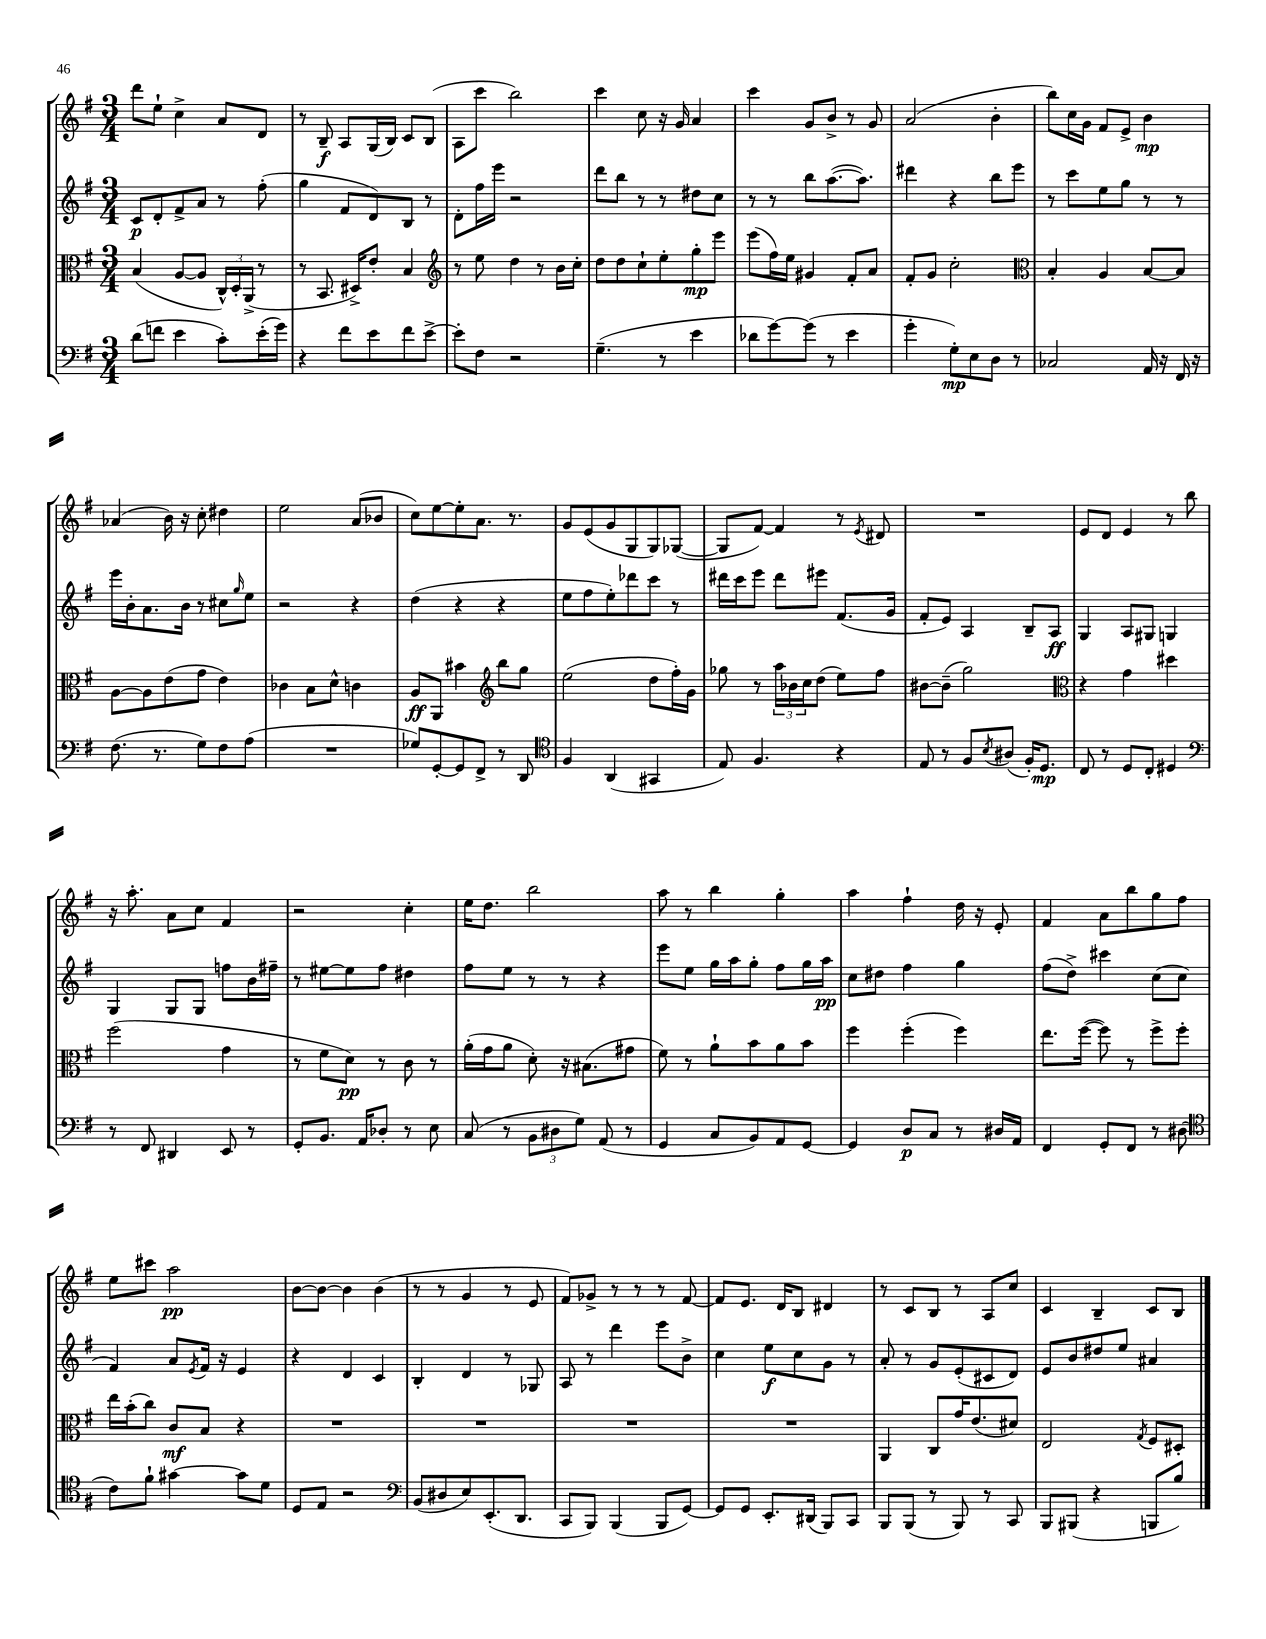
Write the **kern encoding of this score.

**kern	**kern	**kern	**kern
*staff4	*staff3	*staff2	*staff1
*clefF4	*clefC3	*clefG2	*clefG2
*k[f#]	*k[f#]	*k[f#]	*k[f#]
*M3/4	*M3/4	*M3/4	*M3/4
(8d	(4B	8c	8ddd
8f	.	8d'	8ee`
4e	[8A	8f#^	4cc^
.	8A]	8a	.
8c')	24C^^)	8r	8a
.	24D'	.	.
.	(24AA^	.	.
(16e'	8r	(8ff#'	8d
16g)	.	.	.
=	=	=	=
4r	8r	4gg	8r
.	8.BB	.	8B~
8f#	.	8f#	8A
.	16D#^)	.	.
8e	8e'	8d)	(16G
.	.	.	16B)
8f#	4B	8B	8c
[8e^	.	8r	(8B
=	=	=	=
*	*clefG2	*	*
8e']	8r	8d'	8A
8F#	8ee	16ff#	8ccc
.	.	16eee	.
2r	4dd	2r	2bb)
.	8r	.	.
.	16b	.	.
.	16cc'	.	.
=	=	=	=
(4.G~	8dd	8ddd	4ccc
.	8dd	8bb	.
.	8cc`	8r	8cc
8r	8ee'	8r	16r
.	.	.	16g
4e	8gg'	8dd#	4a
.	8eee	8cc	.
=	=	=	=
8d-	(8eee	8r	4ccc
[8g)	16ff#)	8r	.
.	16ee	.	.
(8g]	4g#	8bb	8g
8r	.	([8.aa	8b^
4e	8f#'	.	8r
.	.	8.aa])	.
.	8a	.	8g
=	=	=	=
4g'	8f#'	4ddd#	(2a
.	8g	.	.
8G')	2cc'	4r	.
8E	.	.	.
8D	.	8bb	4b'
8r	.	8eee	.
=	=	=	=
*	*clefC3	*	*
2C-	4B'	8r	8bb)
.	.	8ccc	16cc
.	.	.	16g
.	4A	8ee	8f#
.	.	8gg	8e^
16AA	[8B	8r	4b
16r	.	.	.
16FF#	8B]	8r	.
16r	.	.	.
=	=	=	=
(8.F#	[8A	16eee	(4a-
.	.	16b'	.
.	8A]	8.a	.
8.r	.	.	.
.	(8e	.	16b)
.	.	16b	16r
8G)	8g	8r	8cc'
8F#	4e)	8cc#	4dd#
.	.	16qqgg	.
(8A	.	8ee	.
=	=	=	=
2.r	4c-	2r	2ee
.	8B	.	.
.	8d^^	.	.
.	4c	4r	(8a
.	.	.	8b-
=	=	=	=
8G-)	8A	(4dd	8cc)
[8GG'	8AA	.	[8ee
8GG]	4b#	4r	8ee']
8FF#^	.	.	8.a
*	*clefG2	*	*
8r	8bb	4r	.
.	.	.	8.r
8DD	8gg	.	.
=	=	=	=
*clefC4	*	*	*
4F#	(2ee	8ee	8g
.	.	8ff#	(8e
(4AA	.	8ee')	8g
.	.	8ddd-	8G
4GG#	8dd	8ccc	8G)
.	16ff#')	8r	([8G-
.	16g	.	.
=	=	=	=
8E)	8gg-	16ddd#	8G-]
.	.	16ccc	.
4.F#	8r	8eee	[8f#)
.	24aa	8ddd#	4f#]
.	24b-	.	.
.	24cc	.	.
.	(8dd	8eee#	.
4r	8ee)	(8.f#	8r
.	.	.	8qe
.	8ff#	.	8d#
.	.	16g	.
=	=	=	=
8E	[8b#	8f#'	2.r
8r	(8b#~]	8e)	.
8F#	2gg)	4A	.
8qB	.	.	.
(8A#	.	.	.
16F#')	.	8B~	.
8.D	.	.	.
.	.	8A	.
=	=	=	=
*	*clefC3	*	*
8C	4r	4G	8e
8r	.	.	8d
8D	4g	8A	4e
8C'	.	8G#	.
4D#	4dd#	4G	8r
.	.	.	8bb
=	=	=	=
*clefF4	*	*	*
8r	(2ff#	4G	16r
.	.	.	8.aa'
8FF#	.	.	.
4DD#	.	8G	8a
.	.	8G	8cc
8EE	4g	8ff	4f#
8r	.	16b	.
.	.	16ff#~	.
=	=	=	=
8GG'	8r	8r	2r
8.BB	8f#	[8ee#	.
.	8d)	8ee#]	.
16AA	.	.	.
8D-'	8r	8ff#	.
8r	8c	4dd#	4cc'
8E	8r	.	.
=	=	=	=
(8C	(16a'	8ff#	16ee
.	16g	.	8.dd
8r	8a	8ee	.
12BB	8d')	8r	2bb
12D#	.	.	.
.	16r	8r	.
12G)	.	.	.
.	(8.B#	.	.
(8AA	.	4r	.
8r	8g#	.	.
=	=	=	=
4GG	8f#)	8eee	8aa
.	8r	8ee	8r
8C	8a`	16gg	4bb
.	.	16aa	.
8BB)	8b	8gg'	.
8AA	8a	8ff#	4gg'
[8GG	8b	16gg	.
.	.	16aa	.
=	=	=	=
4GG]	4ff#	8cc	4aa
.	.	8dd#	.
8D	(4ff#'	4ff#	4ff#`
8C	.	.	.
8r	4ff#)	4gg	16dd
.	.	.	16r
16D#	.	.	8e'
16AA	.	.	.
=	=	=	=
4FF#	8.ee	(8ff#	4f#
.	.	8dd^)	.
.	([16ff#	.	.
8GG'	8ff#])	4ccc#	8a
8FF#	8r	.	8bb
8r	8ff#^	(8cc	8gg
(8D#	8ff#'	8cc	8ff#
=	=	=	=
*clefC4	*	*	*
8c)	16ee	4f#)	8ee
.	(16b'	.	.
8f#`	8cc)	.	8ccc#
[4g#	8c	8a	2aa
.	.	8qe	.
.	8B	16f#	.
.	.	16r	.
8g#]	4r	4e	.
8d	.	.	.
=	=	=	=
8D	2.r	4r	[8b
8E	.	.	8b_
2r	.	4d	4b]
.	.	4c	(4b
=	=	=	=
*clefF4	*	*	*
(8BB	2.r	4B'	8r
8D#	.	.	8r
8E)	.	4d	4g
(8.EE'	.	.	.
.	.	8r	8r
8.DD	.	.	.
.	.	8G-	8e
=	=	=	=
8CC	2.r	8A	8f#)
8BBB)	.	8r	8g-^
(4BBB	.	4ddd	8r
.	.	.	8r
8BBB	.	8eee	8r
[8GG)	.	8b^	[8f#
=	=	=	=
8GG]	2.r	4cc	8f#]
8GG	.	.	8.e
8.EE'	.	8ee	.
.	.	.	16d
.	.	8cc	8B
(16DD#	.	.	.
8BBB)	.	8g	4d#
8CC	.	8r	.
=	=	=	=
8BBB	4AA	8a'	8r
(8BBB	.	8r	8c
8r	8C	8g	8B
8BBB)	16g	(8e'	8r
.	(8.e	.	.
8r	.	8c#	8A
8CC	8d#)	8d)	8cc
=	=	=	=
8BBB	2E	8e	4c
(8BBB#	.	8b	.
4r	.	8dd#	4B~
.	.	8ee	.
.	8qG	.	.
8BBB	8F#	4a#	8c
8B)	8D#'	.	8B
==	==	==	==
*-	*-	*-	*-
